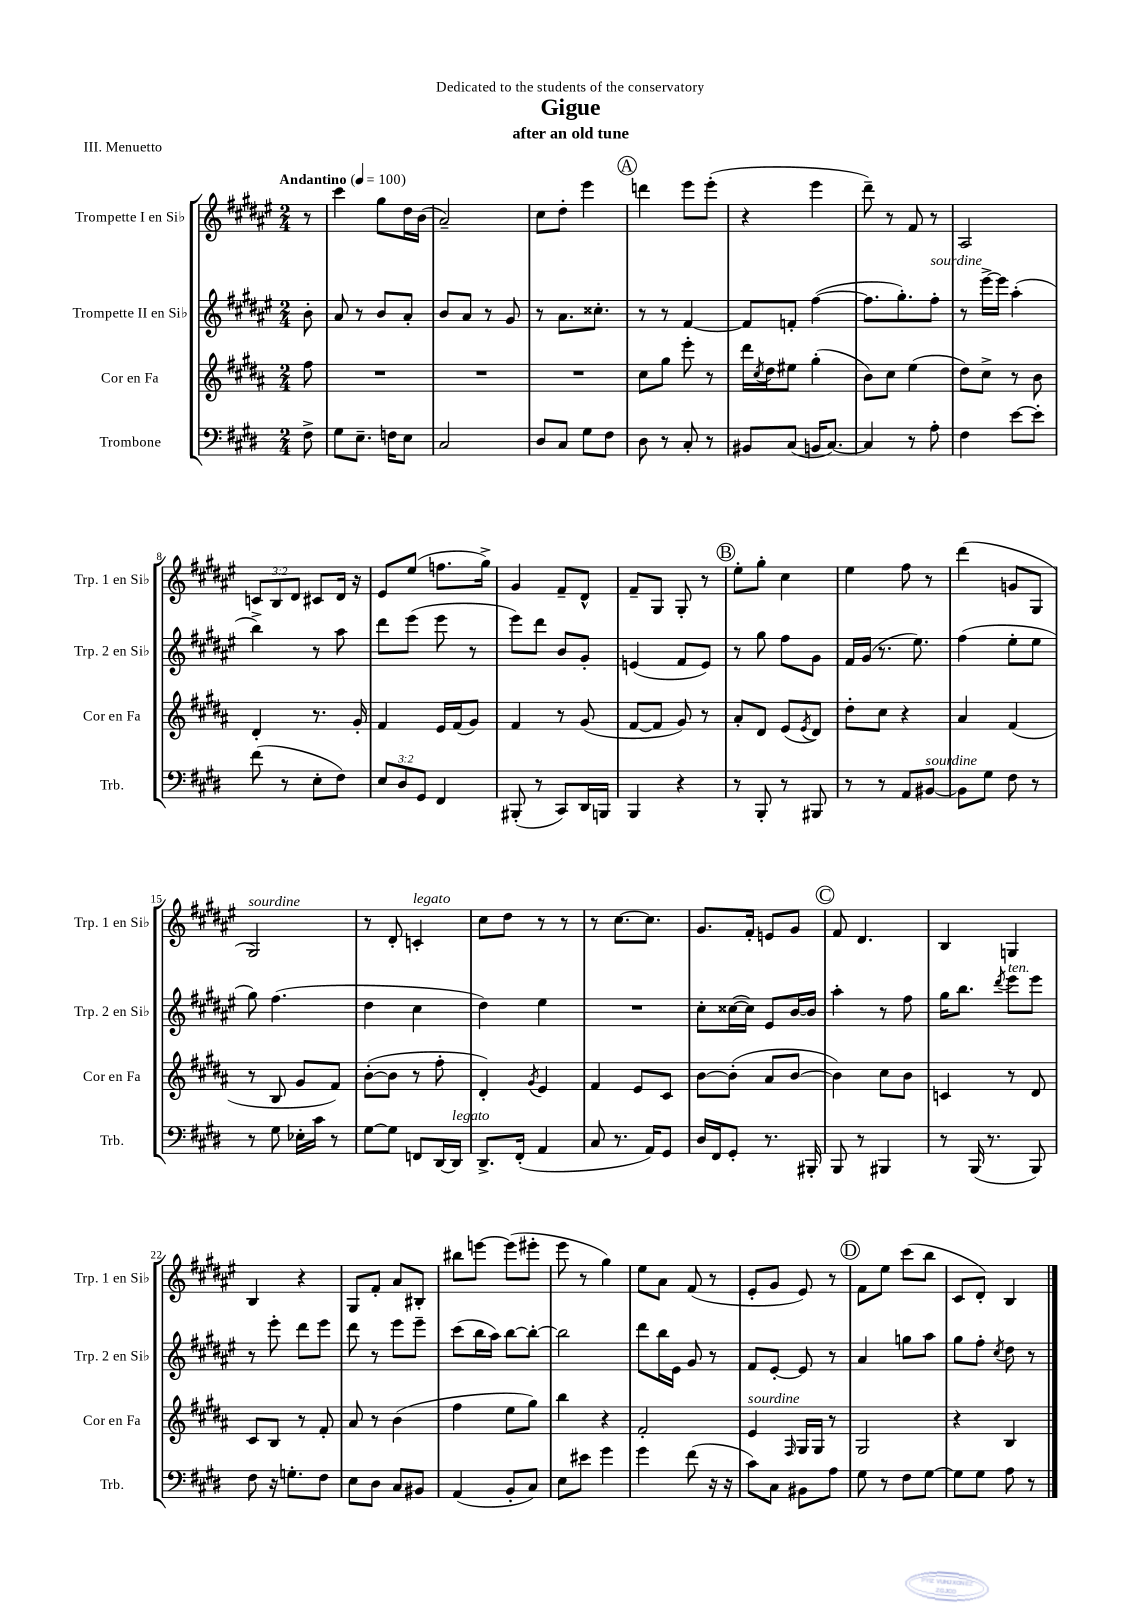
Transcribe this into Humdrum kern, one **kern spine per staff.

**kern	**kern	**kern	**kern
*part4	*part3	*part2	*part1
*staff4	*staff3	*staff2	*staff1
*I"Trombone	*I"Cor en Fa	*I"Trompette II en Si♭	*I"Trompette I en Si♭
*I'Trb.	*I'Cor en Fa	*I'Trp. 2 en Si♭	*I'Trp. 1 en Si♭
*clefF4	*clefG2	*clefG2	*clefG2
*k[f#c#g#d#]	*k[f#c#g#d#a#]	*k[f#c#g#d#a#e#]	*k[f#c#g#d#a#e#]
*M2/4	*M2/4	*M2/4	*M2/4
*MM100	*MM100	*MM100	*MM100
=	=	=	=
!	!	!	!LO:TX:a:B:t=Andantino
8F#^\	8ff#\	8b'\	8r
=1	=1	=1	=1
8G#\L	2r	8a#/	4ccc#\
8.E~\J	.	8r	.
.	.	8b/L	8gg#\L
16Fn\KL	.	.	.
8E\J	.	8a#'/J	16dd#\L
.	.	.	(16b\JJ
=2	=2	=2	=2
2C#/	2r	8b/L	2a#~/)
.	.	8a#/J	.
.	.	8r	.
.	.	8g#/	.
=3	=3	=3	=3
8D#/L	2r	8r	8cc#\L
8C#/J	.	8.a#\L	8dd#'\J
8G#\L	.	.	4eee#\
.	.	8.cc##X'\J	.
8F#\J	.	.	.
!!LO:REH:place=s1:t=A
=4	=4	=4	=4
8D#\	8cc#\L	8r	4dddn\
8r	8gg#\J	8r	.
8C#'/	8eee'\	[4f#/	8eee#\L
8r	8r	.	(8eee#'\J
=5	=5	=5	=5
8BB#X/L	16ddd#\LL	8f#/L]	4r
.	8qcc#/	.	.
.	16dd#\J	.	.
(8C#/J	8ee#X\J	8fn'/J	.
16BBn/KL	(4gg#'\	([4ff#\	4eee#\
[8.C#/J)	.	.	.
=6	=6	=6	=6
4C#/]	8b\L)	8.ff#\L]	8ddd#~\)
.	8cc#\J	.	8r
.	.	8.gg#'\)	.
8r	(4ee\	.	8f#/
!	!	!LO:TX:a:i:t=sourdine	!
8A'\	.	8ff#'\J	8r
=7	=7	=7	=7
4F#\	8dd#\L)	8r	2A#/
.	8cc#^\J	[16eee#^\LL	.
.	.	16eee#\JJ]	.
[8e\L	8r	(4aa#'\	.
8e'\J]	8b\	.	.
!!LO:LB:g=z
=8	=8	=8	=8
(8f#\	4d#'/	4bb^\)	12cn/L
.	.	.	12B/
8r	.	.	.
.	.	.	12d#/J
8E'\L	8.r	8r	8c#X/L
8F#\J)	.	8aa#\	16d#/Jk
.	16g#'/	.	16r
=9	=9	=9	=9
12E/L	4f#/	8ddd#\L	8e#/L
12D#/	.	.	.
.	.	(8eee#\J	(8ee#/J
12GG#/J	.	.	.
4FF#/	16e/LL	8eee#\	8.ffn\L
.	(16f#/J	.	.
.	8g#/J)	8r	.
.	.	.	16gg#^\Jk)
=10	=10	=10	=10
(8BBB#X'/	4f#/	8eee#\L)	4g#/
8r	.	8ddd#\J	.
8CC#/L)	8r	8b/L	8f#~/L
16DD#/L	(8g#/	8g#'/J	8d#^^/J
16BBBn/JJ	.	.	.
=11	=11	=11	=11
4BBB/	[8f#/L	(4en/	8f#~/L
.	8f#/J]	.	8G#/J
4r	8g#/)	8f#/L	8G#'/
.	8r	8e/J)	8r
!!LO:REH:place=s1:t=B
=12	=12	=12	=12
8r	8a#'/L	8r	8ee#'\L
8BBB'/	8d#/J	8gg#\	8gg#'\J
8r	(8e/L	8ff#\L	4cc#\
.	8qe/	.	.
8BBB#X/	8d#/J)	8g#\J	.
=13	=13	=13	=13
8r	8dd#'\L	16f#/LL	4ee#\
.	.	(16g#/JJ	.
8r	8cc#\J	8.r	.
8AA/L	4r	.	8ff#\
.	.	8.ee#\)	.
!LO:TX:a:i:t=sourdine	!	!	!
[8BB#X/J	.	.	8r
=14	=14	=14	=14
8BB#\L]	4a#/	(4ff#\	(4ddd#\
8G#\J	.	.	.
8F#\	(4f#/	8ee#'\L	8gn/L
8r	.	8ee#\J	8G#/J
!!LO:LB:g=z
=15	=15	=15	=15
!	!	!	!LO:TX:a:i:t=sourdine
8r	8r	8gg#\)	2G#/)
8G#\	8B/	(4.ff#\	.
16E-X'\LL	8g#/L	.	.
16c#\JJ	.	.	.
8r	8f#/J)	.	.
=16	=16	=16	=16
[8G#\L	([8b'\L	4dd#\	8r
8G#\J]	8b\J]	.	8d#'/
!	!	!	!LO:TX:a:i:t=legato
8FFn/L	8r	4cc#\	4cn'/
[16DD#/L	8ff#'\	.	.
!LO:TX:a:i:t=legato	!	!	!
16DD#/JJ]	.	.	.
=17	=17	=17	=17
8.DD#^/L	4d#'/)	4dd#\)	8cc#\L
.	.	.	8dd#\J
(16FF#'/Jk	.	.	.
.	8qg#/	.	.
4AA/	4e/	4ee#\	8r
.	.	.	8r
=18	=18	=18	=18
8C#/	4f#/	2r	8r
8.r	.	.	[8.cc#\L
.	8e/L	.	.
16AA/KL)	.	.	8.cc#\J]
8GG#/J	8c#/J	.	.
=19	=19	=19	=19
16D#/LL	[8b\L	8cc#'\L	8.g#/L
16FF#/J	.	.	.
8GG#'/J	(8b'\J]	([16cc##X\L	.
.	.	16cc##\JJ])	16f#'/Jk
8.r	8a#/L	8e#/L	8en/L
.	[8b/J	[16b/L	8g#/J
16BBB#X'/	.	16b/JJ]	.
!!LO:REH:place=s1:t=C
=20	=20	=20	=20
8BBB/	4b\])	4aa#'\	8f#/
8r	.	.	4.d#/
4BBB#X/	8cc#\L	8r	.
.	8b\J	8ff#\	.
=21	=21	=21	=21
8r	4cn/	16gg#\KL	4B/
.	.	8.bb\J	.
(16BBB/	.	.	.
8.r	.	.	.
.	.	8qddd#/	.
!	!	!LO:TX:a:i:t=ten.	!
.	8r	8eee#\L	4Gn/
8BBB/)	8d#/	8eee#\J	.
!!LO:LB:g=z
=22	=22	=22	=22
8F#\	8c#/L	8r	4B/
16r	8B/J	8eee#'\	.
8.Gn'\L	.	.	.
.	8r	8ddd#\L	4r
8F#\J	8f#'/	8eee#\J	.
=23	=23	=23	=23
8E\L	8a#/	8ddd#\	8G#/L
8D#\J	8r	8r	8f#'/J
8C#/L	(4b\	8eee#\L	8a#/L
8BB#X/J	.	8eee#~\J	8B#X'/J
=24	=24	=24	=24
(4AA/	4ff#\	(8ccc#\L	8bb#X\L
.	.	16bb\L	[8eeen\J
.	.	16aa#\JJ)	.
8BB'/L	8ee\L	[8bb\L	(8eee\L]
8C#/J)	8gg#\J)	8bb'\J_	8eee#X'\J
=25	=25	=25	=25
8E\L	4bb\	2bb\]	8eee#\
8e#X\J	.	.	8r
4g#\	4r	.	4gg#\)
=26	=26	=26	=26
4g#\	2f#'/	8ddd#\L	8ee#\L
.	.	16bb\L	8a#\J
.	.	16e#\JJ	.
(8f#\	.	8g#/	(8f#/
16r	.	8r	8r
16r	.	.	.
=27	=27	=27	=27
!	!LO:TX:a:i:t=sourdine	!	!
8c#\L)	4e/	8f#/L	8e#'/L
8C#\J	.	[8e#'/J	8g#/J
.	16qqF#/	.	.
8BB#X\L	16G#/LL	8e#/]	8e#/)
.	16G#/JJ	.	.
8A\J	8r	8r	8r
!!LO:REH:place=s1:t=D
=28	=28	=28	=28
8G#\	2G#/	4a#/	8f#\L
8r	.	.	8ee#\J
8F#\L	.	8ggn\L	(8ccc#\L
[8G#\J	.	8aa#\J	8bb\J
=29	=29	=29	=29
8G#\L]	4r	8gg#\L	8c#/L
8G#\J	.	8ff#'\J	8d#'/J)
.	.	8qcc#/	.
8A\	4B/	8dd#\	4B/
8r	.	8r	.
==	==	==	==
*-	*-	*-	*-
